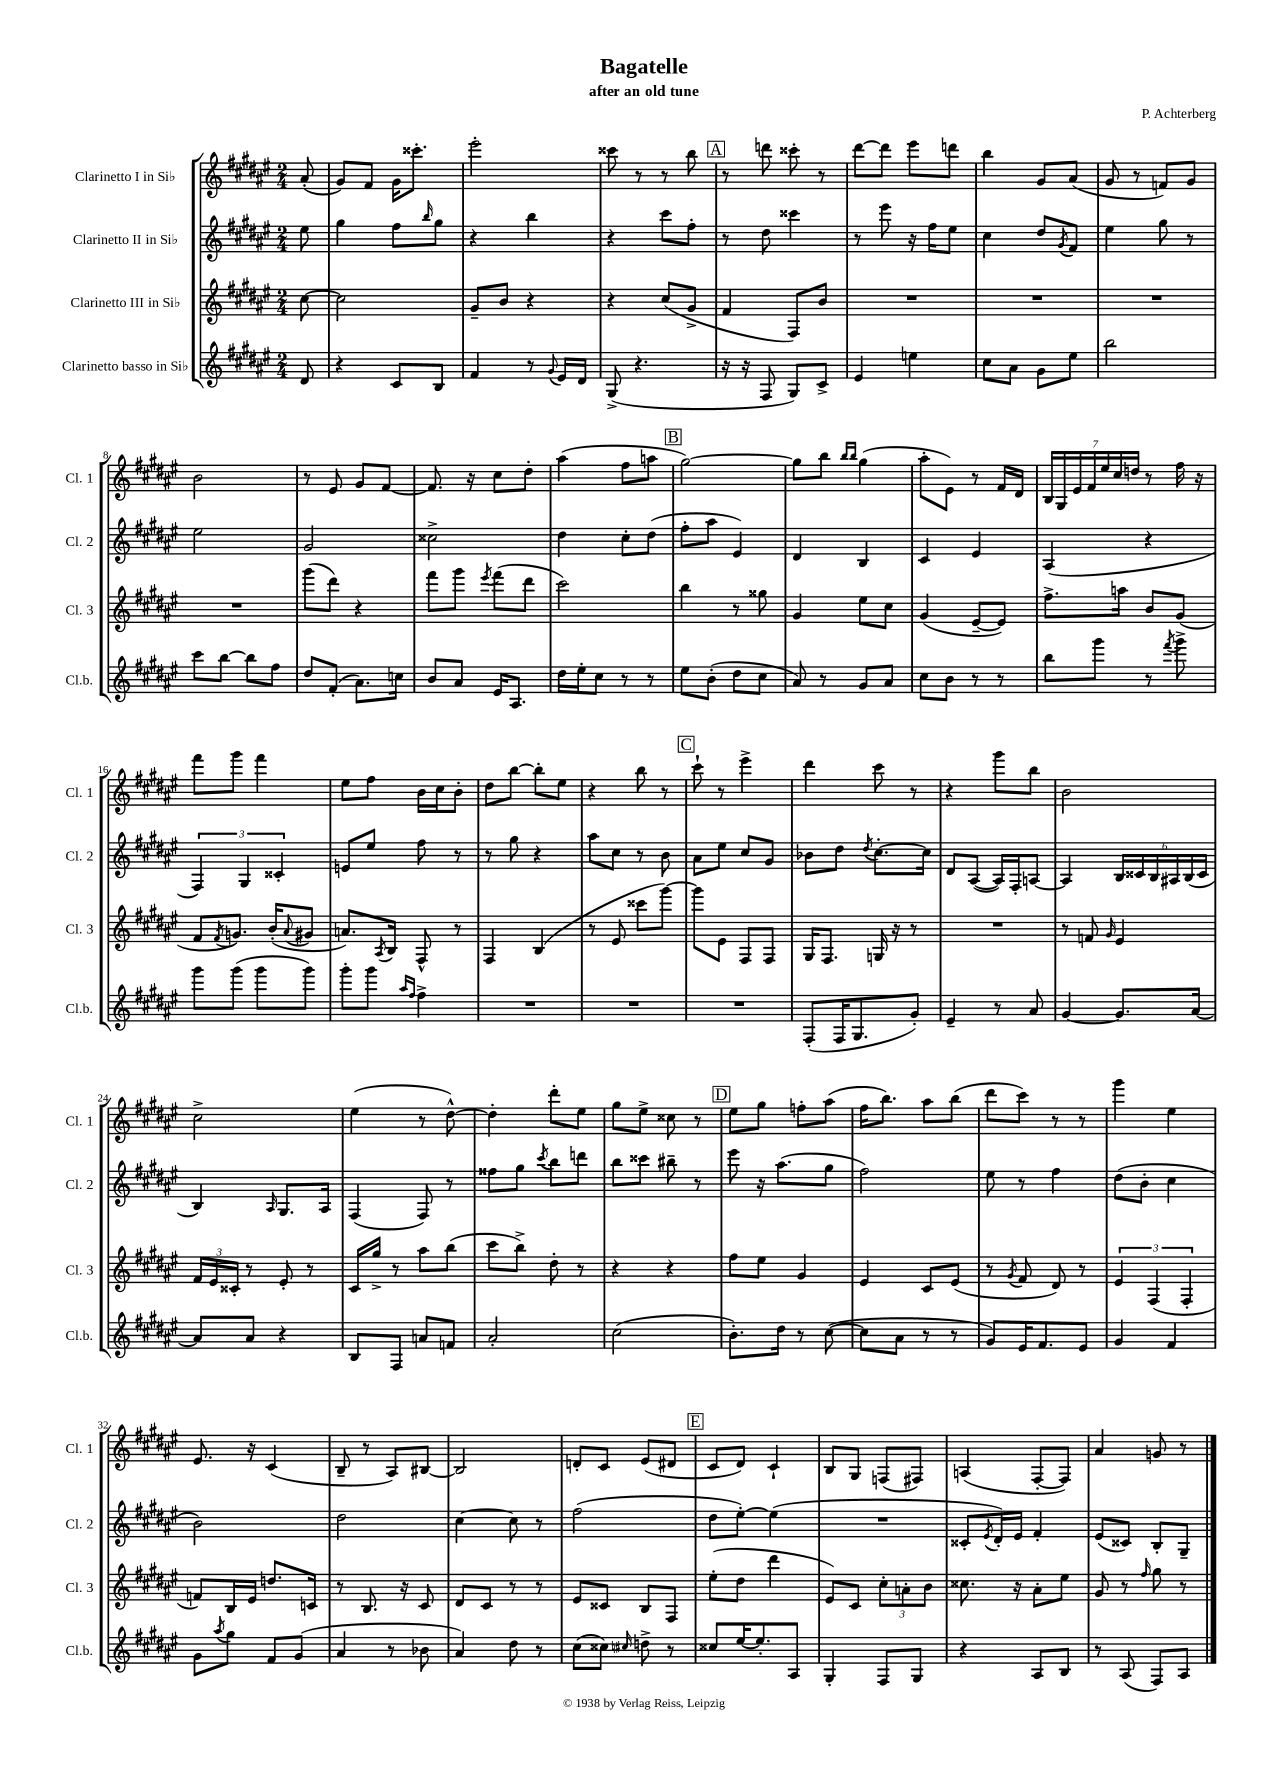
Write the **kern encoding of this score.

**kern	**kern	**kern	**kern
*part4	*part3	*part2	*part1
*staff4	*staff3	*staff2	*staff1
*I"Clarinetto basso in Si♭	*I"Clarinetto III in Si♭	*I"Clarinetto II in Si♭	*I"Clarinetto I in Si♭
*I'Cl.b.	*I'Cl. 3	*I'Cl. 2	*I'Cl. 1
*clefG2	*clefG2	*clefG2	*clefG2
*k[f#c#g#d#a#e#]	*k[f#c#g#d#a#e#]	*k[f#c#g#d#a#e#]	*k[f#c#g#d#a#e#]
*M2/4	*M2/4	*M2/4	*M2/4
=	=	=	=
8d#/	[8cc#\	8ee#\	(8a#'/
=1	=1	=1	=1
4r	2cc#\]	4gg#\	8g#/L)
.	.	.	8f#/J
8c#/L	.	8ff#\L	16g#\KL
.	.	.	8.ccc##X'\J
.	.	16qqbb/	.
8B/J	.	8gg#\J	.
=2	=2	=2	=2
4f#/	8g#~/L	4r	2eee#'\
.	8b/J	.	.
8r	4r	4bb\	.
8qqg#/	.	.	.
16e#/LL	.	.	.
16d#/JJ	.	.	.
=3	=3	=3	=3
(8G#^/	4r	4r	8ccc##X\
4.r	.	.	8r
.	(8cc#/L	8ccc#\L	8r
.	8g#^/J	8ff#'\J	8bb\
!!LO:REH:place=s1:t=A
=4	=4	=4	=4
16r	4f#/	8r	8r
16r	.	.	.
8F#/	.	8dd#\	8dddn\
8G#/L)	8F#/L)	4ccc##X\	8ccc##X'\
8c#^/J	8b/J	.	8r
=5	=5	=5	=5
4e#/	2r	8r	[8ddd#\L
.	.	8eee#\	8ddd#\J]
4een\	.	16r	8eee#\L
.	.	16ff#\KL	.
.	.	8ee#\J	8dddn\J
=6	=6	=6	=6
8cc#\L	2r	4cc#\	4bb\
8a#\J	.	.	.
8g#\L	.	8dd#/L	8g#/L
.	.	8qg#/	.
8ee#\J	.	8f#/J	(8a#/J
=7	=7	=7	=7
2bb\	2r	4ee#\	8g#/
.	.	.	8r
.	.	8gg#\	8fn/L)
.	.	8r	8g#/J
!!LO:LB:g=z
=8	=8	=8	=8
8ccc#\L	2r	2ee#\	2b\
[8bb\J	.	.	.
8bb\L]	.	.	.
8ff#\J	.	.	.
=9	=9	=9	=9
8dd#/L	(8ggg#\L	2g#/	8r
(8f#'/J	8ddd#\J)	.	8e#/
8.a#\L)	4r	.	8g#/L
.	.	.	[8f#/J
16ccn\Jk	.	.	.
=10	=10	=10	=10
8b/L	8fff#\L	2cc##X^\	8.f#/]
8a#/J	8ggg#\J	.	.
.	.	.	16r
.	8qeee#/	.	.
16e#/KL	(8fff#\L	.	8cc#\L
8.A#/J	.	.	.
.	8ddd#\J	.	8dd#'\J
=11	=11	=11	=11
16dd#\LL	2ccc#\)	4dd#\	(4aa#\
16ee#'\J	.	.	.
8cc#\J	.	.	.
8r	.	8cc#'\L	8ff#\L
8r	.	(8dd#\J	8aan\J
!!LO:REH:place=s1:t=B
=12	=12	=12	=12
8ee#\L	4bb\	8ff#'\L	[2gg#\)
(8b'\J	.	8aa#\J	.
8dd#\L	8r	4e#/)	.
8cc#\J	8gg##X\	.	.
=13	=13	=13	=13
8a#/)	4g#/	4d#/	8gg#\L]
8r	.	.	8bb\J
.	.	.	16qqbb/LL
.	.	.	16qqbb/JJ
8g#/L	8ee#\L	4B/	(4gg#\
8a#/J	8cc#\J	.	.
=14	=14	=14	=14
8cc#\L	(4g#/	4c#/	8aa#'\L
8b\J	.	.	8e#\J)
8r	[8e#~/L	4e#/	8r
8r	8e#/J])	.	16f#/LL
.	.	.	16d#/JJ
=15	=15	=15	=15
8bb\L	8.ff#^\L	(4A#/	28B/LL
.	.	.	28G#/
.	.	.	28e#/
.	.	.	28f#/
8ggg#\J	.	.	.
.	.	.	28ee#/
.	.	.	28cc#/
.	16aan\Jk	.	.
.	.	.	28ddn/JJ
8r	8b/L	4r	8r
8qfff#/	.	.	.
8ggg#^\	(8g#/J	.	16ff#\
.	.	.	16r
!!LO:LB:g=z
=16	=16	=16	=16
8ggg#\L	8f#/L	6F#/)	8fff#\L
.	8qf#/	.	.
(8ggg#\J	8.gn/J)	.	8ggg#\J
.	.	6G#/	.
8ggg#\L	.	.	4fff#\
.	(16b'/KL	.	.
.	.	6c##X'/	.
.	8qqa#/	.	.
8ggg#\J)	8g#X/J	.	.
=17	=17	=17	=17
8ggg#'\L	8.an/L)	8en/L	8ee#\L
8ggg#\J	.	8ee#/J	8ff#\J
.	8qA#/	.	.
.	16B/Jk	.	.
16qqaa#/LL	.	.	.
16qqff#/JJ	.	.	.
4ff#^\	8F#^^/	8ff#\	16b\LL
.	.	.	16cc#\J
.	8r	8r	8b'\J
=18	=18	=18	=18
2r	4F#/	8r	8dd#\L
.	.	8gg#\	[8bb\J
.	(4B/	4r	8bb'\L]
.	.	.	8ee#\J
=19	=19	=19	=19
2r	8r	8aa#\L	4r
.	8e#/	8cc#\J	.
.	8ccc##X\L	8r	8bb\
.	[8ggg#\J)	8b\	8r
!!LO:REH:place=s1:t=C
=20	=20	=20	=20
2r	8ggg#\L]	8a#\L	8ccc#`\
.	8e#\J	8ee#\J	8r
.	8F#/L	8cc#/L	4eee#^\
.	8F#/J	8g#/J	.
=21	=21	=21	=21
(8F#'/L	16G#/KL	8b-X\L	4ddd#\
.	8.F#/J	.	.
16F#/K	.	8dd#\J	.
8.G#/	.	.	.
.	.	8qdd#/	.
.	16Gn/	[8.cc#'\L	8ccc#\
.	16r	.	.
8g#'/J)	8r	.	8r
.	.	16cc#\Jk]	.
=22	=22	=22	=22
4e#~/	2r	8d#/L	4r
.	.	([8A#/J	.
8r	.	16A#/LL])	8ggg#\L
.	.	16F#'/J	.
8a#/	.	[8An/J	8bb\J
=23	=23	=23	=23
[4g#/	8r	4A/]	2b\
.	8fn/	.	.
.	16qqg#/	.	.
8.g#/L]	4e#/	24B/LL	.
.	.	24c##X/	.
.	.	24B/	.
.	.	24A#X/	.
.	.	(24B/	.
[16a#/Jk	.	.	.
.	.	24c##/JJ	.
!!LO:LB:g=z
=24	=24	=24	=24
8a#/L]	24f#/LL	4B/)	2cc#^\
.	24e#/	.	.
.	24c##X'/JJ	.	.
8a#/J	8r	.	.
.	.	16qqA#/	.
4r	8e#'/	8.G#/L	.
.	8r	.	.
.	.	16A#/Jk	.
=25	=25	=25	=25
8B/L	16c#/LL	(4F#/	(4ee#\
.	16gg#^/JJ	.	.
8F#/J	8r	.	.
8an/L	8aa#\L	8F#/)	8r
8fn/J	(8bb\J	8r	[8dd#^^\)
=26	=26	=26	=26
2a#'/	8ccc#\L	8ff##X\L	4dd#'\]
.	8bb^\J)	8gg#\J	.
.	.	8qccc#/	.
.	8dd#'\	8bb\L	8ddd#'\L
.	8r	8dddn\J	8ee#\J
=27	=27	=27	=27
(2cc#\	4r	8bb\L	8gg#\L
.	.	8ccc##X\J	8ee#^\J
.	4r	8bb#X~\	8cc##X\
.	.	8r	8r
!!LO:REH:place=s1:t=D
=28	=28	=28	=28
8.b'\L)	8ff#\L	8eee#\	8ee#\L
.	8ee#\J	16r	8gg#\J
16dd#\Jk	.	(8.aa#\L	.
8r	4g#/	.	8ffn'\L
([8cc#\	.	8gg#\J	(8aa#\J
=29	=29	=29	=29
8cc#\L]	4e#/	2ff#\)	16ff#\KL
.	.	.	8.bb\J)
8a#\J	.	.	.
8r	8c#/L	.	8aa#\L
8r	(8e#/J	.	(8bb\J
=30	=30	=30	=30
8g#/L)	8r	8ee#\	8ddd#\L
.	8qg#/	.	.
16e#/K	8f#/	8r	8ccc#\J)
8.f#/	.	.	.
.	8d#/)	4ff#\	8r
8e#/J	8r	.	8r
=31	=31	=31	=31
4g#/	6e#/	(8dd#\L	4ggg#\
.	.	8b'\J	.
.	(6F#/	.	.
4f#/	.	4cc#\	4ee#\
.	6F#'/	.	.
!!LO:LB:g=z
=32	=32	=32	=32
8g#\L	8fn/L)	2b\)	8.e#/
8qaa#/	.	.	.
8gg#\J	16B/L	.	.
.	16e#/JJ	.	16r
8f#/L	8.ddn/L	.	(4c#/
(8g#/J	.	.	.
.	16cn/Jk	.	.
=33	=33	=33	=33
4a#/	8r	2dd#\	8B~/
.	8.B/	.	8r
8r	.	.	8A#/L)
.	16r	.	.
8b-X\	8c#/	.	[8B#X/J
=34	=34	=34	=34
4a#/)	8d#/L	[4cc#\	2B#/]
.	8c#/J	.	.
8dd#\	8r	8cc#\]	.
8r	8r	8r	.
=35	=35	=35	=35
(8cc#\L	8e#/L	(2ff#\	8dn'/L
8cc##X\J)	8c##X/J	.	8c#/J
16qqcc#X/	.	.	.
8ddn^\	8B/L	.	(8e#/L
8r	8F#/J	.	8d#X/J
!!LO:REH:place=s1:t=E
=36	=36	=36	=36
8cc##X/L	(8ee#'\L	8dd#\L	8c#/L
[16ee#/K	8dd#\J	[8ee#'\J)	8d#/J)
8.ee#'/]	.	.	.
.	4ddd#\	(4ee#\]	4c#`/
8A#/J	.	.	.
=37	=37	=37	=37
4G#'/	8e#/L)	2r	8B/L
.	8c#/J	.	8G#/J
8F#/L	12cc#'\L	.	(8Fn/L
.	12an'\	.	.
8G#/J	.	.	8F#X/J)
.	12b\J	.	.
=38	=38	=38	=38
4r	8.cc##X\	8c##X'/L	(4An/
.	.	8qe#/	.
.	.	16d#'/L)	.
.	16r	16e#/JJ	.
8A#/L	8a#'\L	4f#'/	[8F#'/L
8B/J	8ee#\J	.	8F#/J])
=39	=39	=39	=39
8r	8g#/	(8e#/L	4a#/
(8A#/	8r	8c##X/J)	.
.	16qqff#/	.	.
8F#/L)	8gg#\	8B'/L	8gn/
8A#/J	8r	8G#~/J	8r
==	==	==	==
*-	*-	*-	*-
